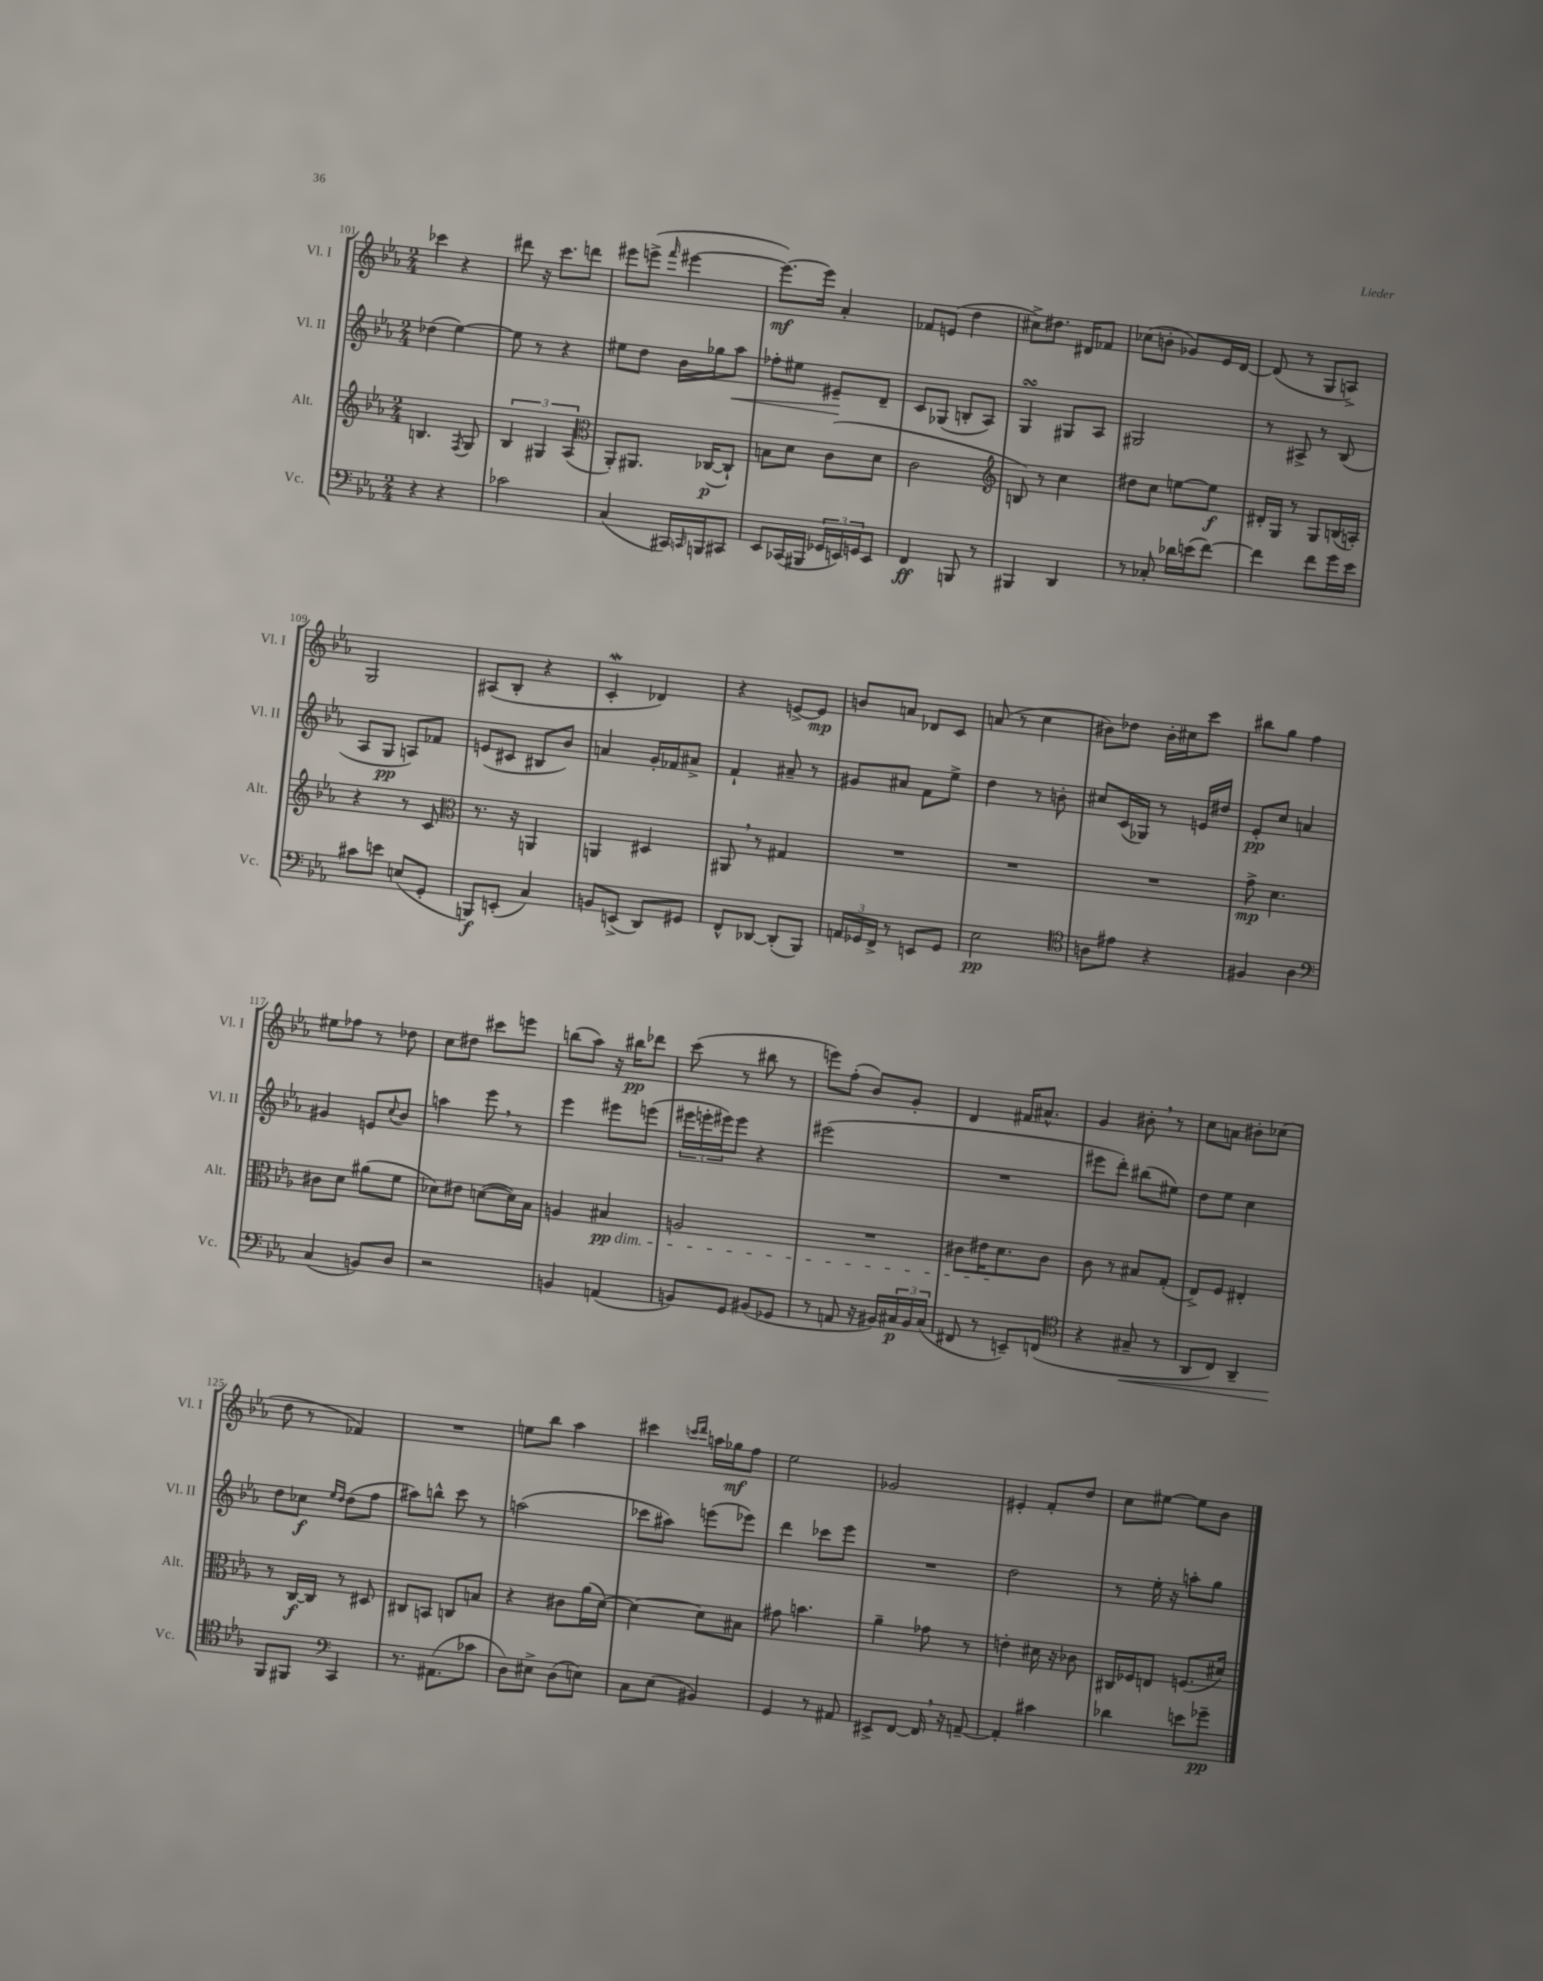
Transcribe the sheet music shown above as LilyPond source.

<<
\new StaffGroup <<
\new Staff = "s0" \with { instrumentName = "Vl. I" shortInstrumentName = "Vl. I" } {
    \clef treble \key ees \major \numericTimeSignature \time 2/4
    ces'''4 r4 |
    dis'''8 r16 c'''8. d'''8 |
    eis'''8 e'''8->( \grace { f'''16 } eis'''4~ |
    eis'''8.~\mf) eis'''16 aes'4-. |
    fes'8 e'8( d''4 |
    cis''8->) dis''8. dis'16 fes'8 |
    ces''8( b'8-. ges'8) ees'16 d'16~ |
    d'8( r8 g8 a8->) |
    g2 |
    ais8( bes8-. r4 |
    c'4-.\mordent des'4) |
    r4 e'8~-> e'8\mp |
    b'8 a'8 des'8 c'8 |
    a'8( r8 c''4 |
    bis'8) des''8 bis'16-. cis''16 c'''8 |
    bis''8 g''8 f''4 |
    eis''8 fes''8 r8 des''8 |
    c''8 dis''8 cis'''8 e'''8 |
    b''8( aes''8) r16 bis''16\pp des'''8 |
    c'''8( r8 bis''8 r8 |
    e'''8) f''8-.( bes'8) g'8-. |
    d'4 fis'16 ais'8.-^ |
    g'4 bis'8-. \breathe r8 |
    c''8 a'8 bis'8-. ces''8( |
    d''8 r8 fes'4) |
    R2 |
    e''8 bes''8 aes''4 |
    cis'''4 \grace { c'''16 d'''16 } a''16 ges''16\mf f''8 |
    ees''2 |
    ges'2 |
    eis'4-. f'8-. d''8 |
    c''8 eis''8~ eis''8 bes'8 \bar "|." |
}
\new Staff = "s1" \with { instrumentName = "Vl. II" shortInstrumentName = "Vl. II" } {
    \clef treble \key ees \major \numericTimeSignature \time 2/4
    des''4( ees''4~) |
    ees''8 r8 r4 |
    eis''8 d''8 bes'16 ges''16 aes''8\< |
    fes''8-. eis''8 eis'8--\! d'8-- |
    c'8 ges8( b8-. aes8) |
    g4\turn gis8 aes8 |
    gis2 |
    r8 ais8-> r8 bes8( |
    aes8 g8\pp a8) fes'8 |
    e'8( cis'8 bis8 bes'8) |
    a'4 g'16-. fes'16 ais'8-> |
    f'4-! ais'8-- r8 |
    gis'8 ais'8 f'8 ees''8-> |
    d''4 r8 b'8-. |
    cis''8 c'16( ges16) r8 e'16 dis''16 |
    ees'8-.\pp c''8 a'4 |
    gis'4 e'8 \appoggiatura { c''8 } bes'8 |
    a''4 ees'''8 \breathe r8 |
    ees'''4 eis'''8 e'''8( |
    \tuplet 3/2 { eis'''16 e'''16-. eis'''16) } eis'''8 r4 |
    eis'''2( |
    R2 |
    eis'''8 d'''8-.) bis''8( eis''8) |
    d''8 ees''8 c''4 |
    d''8 ces''8\f \grace { ees''16 d''16 } d''8( f''8 |
    ais''8) b''8-^ c'''8 r8 |
    a''2( |
    ces'''8 ais''8) e'''8( ees'''8) |
    d'''4 ces'''8 ees'''8 |
    R2 |
    d''2 |
    r8 ees''16-. r16 a''8-. g''8 \bar "|." |
}
\new Staff = "s2" \with { instrumentName = "Alt." shortInstrumentName = "Alt." } {
    \clef treble \key ees \major \numericTimeSignature \time 2/4
    b4. \acciaccatura { f8 } g8 |
    \tuplet 3/2 { bes4 gis4 aes4( } |
    \clef alto aes,8-.) ais,8. ces16~\p( ces8-!) |
    b8 d'8 c'8( d'8 |
    c'2 |
    \clef treble b8) r8 c''4 |
    dis''8 c''8 e''8~ e''8\f |
    dis'16-. g16 r8 g8 b16( a16-.) |
    r4 r8 c'8 |
    \clef alto r8. r16 a,4 |
    a,4 dis4 |
    ais,8 \breathe r8 gis4 |
    R2 |
    R2 |
    R2 |
    g'8->\mp d'4. |
    cis'8 d'8 ais'8( f'8 |
    des'8) eis'8 d'8~( d'16) bes16 |
    a4 bis4\pp\dim |
    a2 |
    R2 |
    cis'8 eis'16 d'8.\! cis'8 |
    c'8 r8 bis8 g8-.( |
    ees8->) f8 eis4-. |
    r8 c16~\f c16 r8 dis8 |
    cis8 b,8 c8 b8 |
    r4 cis'8 aes'16( d'16~) |
    d'4~ d'8 bis8 |
    gis'8 b'4. |
    aes'4-- ges'8 r8 |
    e'4-. dis'16 r16 ces'8 |
    cis16 fes16 e8 f8.( dis'16) \bar "|." |
}
\new Staff = "s3" \with { instrumentName = "Vc." shortInstrumentName = "Vc." } {
    \clef bass \key ees \major \numericTimeSignature \time 2/4
    r4 r4 |
    ces'2 |
    c4( cis,16) \grace { c,16 } b,,16 cis,8 |
    ees,8 ces,16( bis,,16 \tuplet 3/2 { ges,16 e,16) g,16 } e,8 |
    f,4\ff b,,8 r8 |
    bis,,4 d,4 |
    r8 ces8-. des'16 e'16( f'8~) |
    f'4 f'8 g'16 ees'16 |
    cis'8 e'8 e8( g,8-. |
    b,,8\f) e,8-.( c4) |
    b,8 e,8->( d,8) gis,8 |
    f,8-^ des,8~ des,8-.( bes,,8) |
    \tuplet 3/2 { a,16 ges,16 f,16-> } r8 e,8 ges,8 |
    ees2\pp |
    \clef tenor a8 eis'8 r4 |
    fis4 aes4 |
    \clef bass c4( b,8) d8 |
    r2 |
    b,4 a,4( |
    b,8) g,8 bis,8( ges,8 |
    r8 a,8 r16 bis,16) \tuplet 3/2 { cis16\p bis,16 cis16( } |
    fis,8 r8 e,8--) f,8( |
    \clef tenor r4 gis8--\< r8 |
    aes,8 c8) aes,4-- |
    f,8\! fis,8 \clef bass c,4 |
    r8. ais,8.( ces'8 |
    d8) eis8-> d8( e8) |
    c8 ees8( bis,4) |
    g,4 r8 ais,8 |
    eis,8-> f,8~ f,16 \breathe r16 a,8~-- |
    a,4-. cis'4 |
    des'4 e'8 ges'8--\pp \bar "|." |
}
>>
>>
\layout { \context { \Score currentBarNumber = #101 } }
